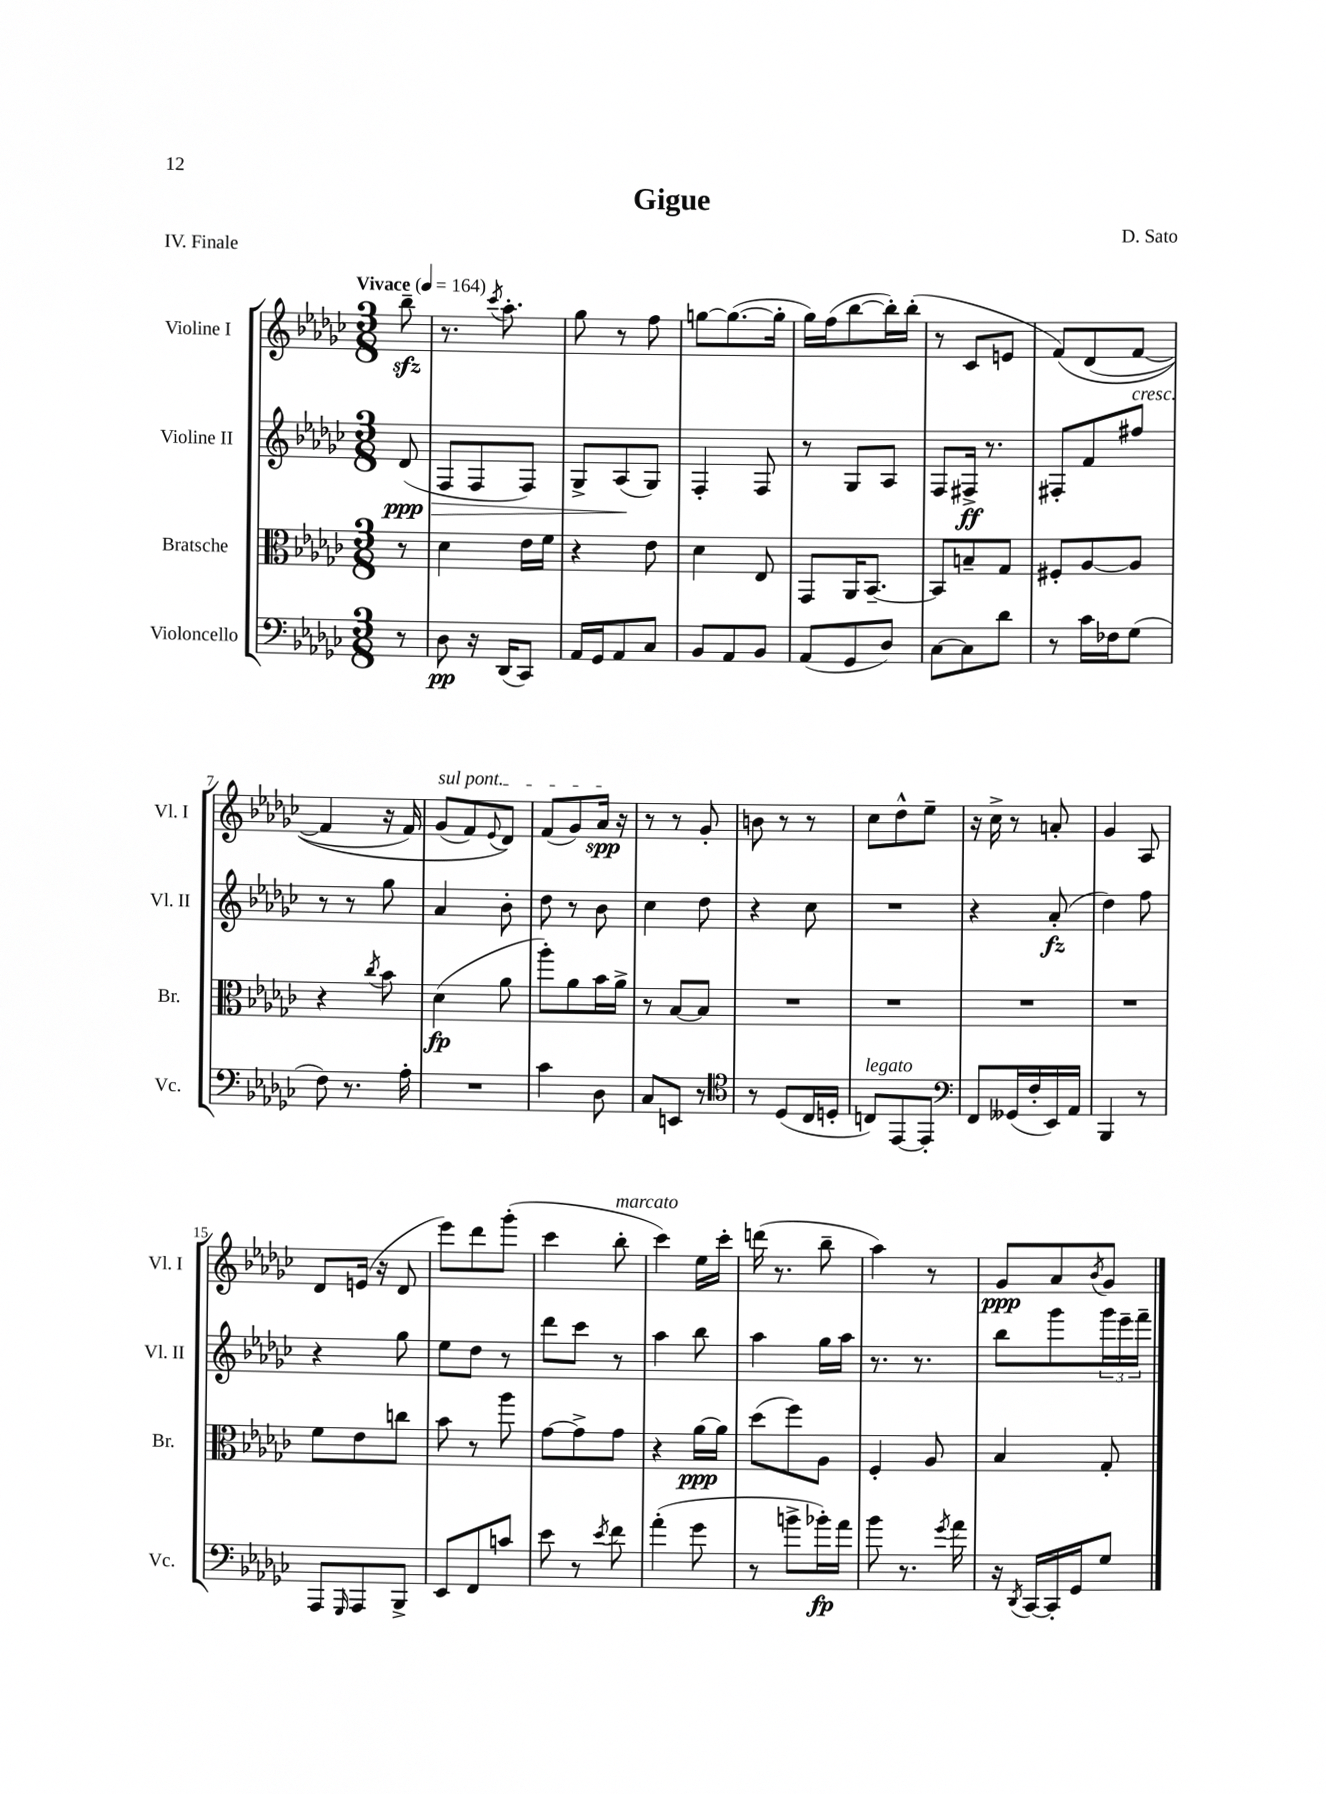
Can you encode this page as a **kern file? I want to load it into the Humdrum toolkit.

**kern	**kern	**kern	**kern
*staff4	*staff3	*staff2	*staff1
*clefF4	*clefC3	*clefG2	*clefG2
*k[b-e-a-d-g-c-]	*k[b-e-a-d-g-c-]	*k[b-e-a-d-g-c-]	*k[b-e-a-d-g-c-]
*M3/8	*M3/8	*M3/8	*M3/8
*MM164	*MM164	*MM164	*MM164
8r	8r	(8d-	8bb-~
=	=	=	=
8D-	4d-	8F	8.r
16r	.	8F	.
.	.	.	8qccc-
(16DD-	.	.	8.aa-'
8CC-)	16e-	8F)	.
.	16f	.	.
=	=	=	=
16AA-	4r	8G-^	8gg-
16GG-	.	.	.
8AA-	.	(8A-	8r
8C-	8e-	8G-)	8ff
=	=	=	=
8BB-	4d-	4F'	[8gg
8AA-	.	.	(8.gg_
8BB-	8E-	8F	.
.	.	.	16gg']
=	=	=	=
(8AA-	8GG-	8r	16gg-)
.	.	.	(16ff
8GG-	16AA-	8G-	[8bb-
.	[8.BB-~	.	.
8D-)	.	8A-	16bb-'])
.	.	.	(16bb-'
=	=	=	=
[8C-	8BB-]	8F	8r
8C-]	8B~	16F#^	8c-
.	.	8.r	.
8d-	8G-	.	8e
=	=	=	=
8r	8F#'	8F#'	&(8f)
16c-	[8A-	8f	(8d-
16F-	.	.	.
(8G-	8A-]	8ff#	[8f
=	=	=	=
8F)	4r	8r	4f]
8.r	.	8r	.
.	8qcc-	.	.
.	8b-	8gg-	16r
16A-'	.	.	16f)
=	=	=	=
4.r	(4d-	4a-	(8g-
.	.	.	8f)
.	.	.	8qqe-
.	8a-	8b-'	8d-&)
=	=	=	=
4c-	8aa-')	8dd-	(8f
.	8a-	8r	8g-)
8D-	16b-	8b-	16a-
.	16a-^	.	16r
=	=	=	=
8C-	8r	4cc-	8r
8EE	[8B-	.	8r
8r	8B-]	8dd-	8g-'
=	=	=	=
*clefC4	*	*	*
8r	4.r	4r	8b
(8D-	.	.	8r
16C-	.	8cc-	8r
16D'	.	.	.
=	=	=	=
8C)	4.r	4.r	8cc-
[8EE-	.	.	8dd-^^
8EE-']	.	.	8ee-~
=	=	=	=
*clefF4	*	*	*
8FF	4.r	4r	16r
.	.	.	16cc-^
(16GG--	.	.	8r
16F'	.	.	.
16EE-)	.	(8a-'	8a'
16AA-	.	.	.
=	=	=	=
4BBB-	4.r	4dd-)	4g-
8r	.	8ff	8A-
=	=	=	=
8AAA-	8f	4r	8d-
16qqGGG-	.	.	.
8AAA-	8e-	.	(16e
.	.	.	16r
8BBB-^	8cc	8gg-	8d-
=	=	=	=
8EE-	8b-	8ee-	8eee-)
8FF	8r	8dd-	8ddd-
8c	8aa-	8r	(8ggg-'
=	=	=	=
8e-	[8g-	8ddd-	4ccc-
8r	8g-^]	8ccc-	.
8qe-	.	.	.
8f	8g-	8r	8bb-'
=	=	=	=
(4a-'	4r	4aa-	4ccc-)
8g-	[16a-	8bb-	16ee-
.	16a-]	.	16ccc-'
=	=	=	=
8r	(8dd-	4aa-	(16ddd
.	.	.	8.r
8b^	8ff)	.	.
16b-')	8A-	16gg-	8bb-~
16a-	.	16aa-	.
=	=	=	=
8b-	4F'	8.r	4aa-)
8.r	.	.	.
.	.	8.r	.
.	8A-	.	8r
8qg-	.	.	.
16a-	.	.	.
=	=	=	=
16r	4B-	8bb-	8g-
8qDD-	.	.	.
[16CC-	.	.	.
16CC-']	.	8ggg-	8a-
16GG-	.	.	.
.	.	.	8qb-
8G-	8G-'	24ggg-	8g-
.	.	24eee-~	.
.	.	24fff~	.
==	==	==	==
*-	*-	*-	*-
